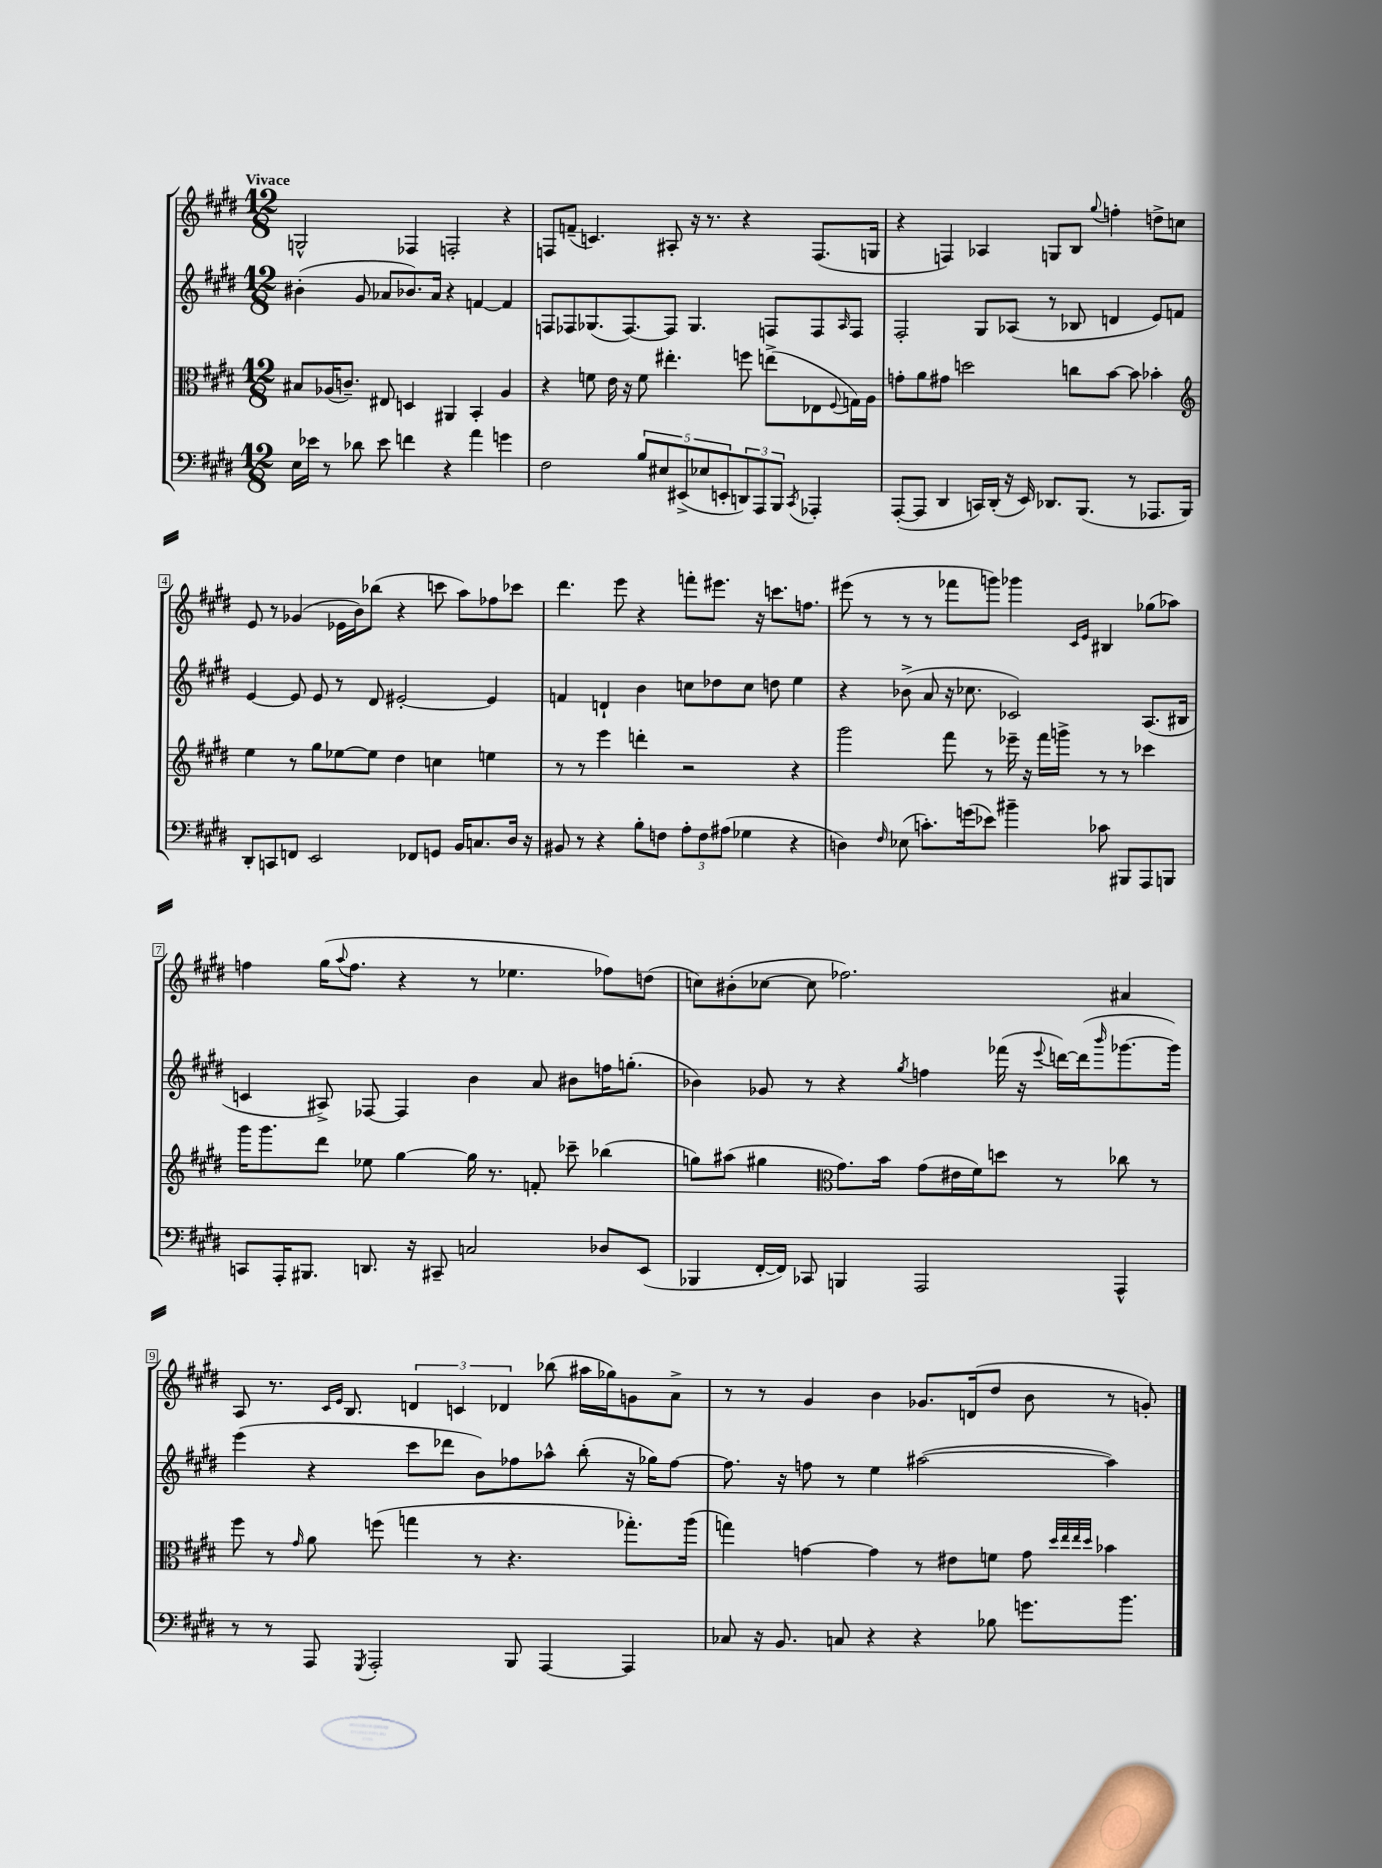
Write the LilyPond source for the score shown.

<<
\new StaffGroup <<
\new Staff = "s0" {
    \clef treble \key e \major \numericTimeSignature \time 12/8 \tempo "Vivace"
    g2-^ fes4 f2-. r4 |
    f8 f'8--( c'4.) ais8-. r16 r8. r4 f8.( g16 |
    r4 f4) aes4 g8 b8 \appoggiatura { gis''8 } f''4-. d''8-> c''8 |
    e'8 r8 ges'4( ees'16 b'16) bes''8( r4 c'''8 a''8) fes''8 ces'''8 |
    dis'''4. e'''8 r4 f'''8-. eis'''8. r16 c'''8. f''8. |
    eis'''8( r8 r8 r8 fes'''8 g'''8) ges'''4 \grace { cis'16 e'16 } bis4 ges''8( aes''8) |
    f''4 gis''16( \appoggiatura { a''8 } f''8. r4 r8 ees''4. fes''8) d''8( |
    c''8) bis'8-.( ces''8~ ces''8 fes''2.) ais'4 |
    a8 r8. \grace { cis'16 e'16 } b8. \tuplet 3/2 { d'4 c'4 des'4 } bes''8( ais''16 ges''16) g'8 a'8-> |
    r8 r8 gis'4 b'4 ges'8. d'16( dis''8 b'8 r8 g'8-.) \bar "|." |
}
\new Staff = "s1" {
    \clef treble \key e \major \numericTimeSignature \time 12/8
    bis'4-.( gis'8 aes'8 bes'8.) aes'16 r4 f'4~ f'4 |
    f8 fes8 ges8.( fes8.~) fes8 ges4. f8 f8 \grace { a16 } f8 |
    fis2-. gis8 aes8( r8 bes8 d'4 e'8) f'8 |
    e'4~ e'8 e'8 r8 dis'8 eis'2~-. eis'4 |
    f'4 d'4-! b'4 c''8 des''8 c''8 d''8 e''4 |
    r4 bes'8->( a'8 r16 ces''8. ces'2) a8.( bis16 |
    c'4 ais8->) fes8~ fes4 b'4 a'8 bis'8 f''16 g''8.-.( |
    bes'4) ges'8 r8 r4 \acciaccatura { gis''8 } f''4 fes'''16( r16 \appoggiatura { e'''8 } d'''16~) d'''16( \grace { b'''16 } ges'''8.~ ges'''16) |
    e'''4( r4 cis'''8 des'''8 b'8) fes''8 aes''8-^ b''8-.( r16 ges''16) fes''8~ |
    fes''8. r16 f''8 r8 e''4 ais''2~( ais''4) \bar "|." |
}
\new Staff = "s2" {
    \clef alto \key e \major \numericTimeSignature \time 12/8
    bis8 aes16( c'8.--) eis8 d4 ais,4 b,4-. aes4 |
    r4 f'8 e'16 r16 f'8 eis''4.-. f''8 e''8->( ees8 \appoggiatura { fis8 } g16) a16 |
    g'8-. a'8 gis'8 d''2 c''8 b'8~ b'8 bes'4-. |
    \clef treble e''4 r8 gis''8 ees''8~ ees''8 dis''4 c''4 e''4 |
    r8 r8 e'''4 d'''4-. r2 r4 |
    gis'''2 fis'''8 r8 ees'''16-- r16 fis'''16 g'''16-> r8 r8 ces'''4 |
    gis'''16 gis'''8. dis'''8 ees''8 gis''4~ gis''16 r8. f'8-. ces'''8-- bes''4( |
    g''8) ais''8( gis''4 \clef alto gis'8.) b'16 gis'8( eis'16 fis'16) d''8 r8 ces''8 r8 |
    fis''8 r8 \grace { gis'16 } a'8 f''8( g''4 r8 r4. ges''8.-.) a''16( |
    g''4) g'4~ g'4 r8 eis'8 f'8 g'8 \grace { dis''32 e''32 e''32 dis''32 } bes'4 \bar "|." |
}
\new Staff = "s3" {
    \clef bass \key e \major \numericTimeSignature \time 12/8
    e16 ees'16 r8 des'8 ees'8 f'4 r4 a'4 g'4 |
    fis2 \tuplet 5/4 { b8 eis8 eis,8->( ees8 e,8-. } \tuplet 3/2 { d,8) a,,8 b,,8 } \acciaccatura { cis,8 } aes,,4-. |
    a,,8~-.( a,,8 dis,4 c,16) dis,16-.( r16 e,16) des,8. b,,8.( r8 aes,,8. b,,16) |
    dis,8-. c,8 f,8 e,2 fes,8 g,8 b,16 c8. dis16 r16 |
    bis,8 r8 r4 b8-. f8 \tuplet 3/2 { a8-. f8 ais8( } ges4 r4 |
    d4) \grace { fis16 } ees8( c'8.-.) g'16( ees'8) bis'4-- ces'8 bis,,8 a,,8 b,,8 |
    c,8 a,,16-. bis,,8. d,8. r16 cis,8-- c2 des8 e,8( |
    bes,,4 fis,16~-. fis,16) ces,8 b,,4 a,,2 a,,4-^ |
    r8 r8 a,,8 \acciaccatura { gis,,8 } a,,2-. b,,8 a,,4~ a,,4 |
    ces8 r16 b,8. c8 r4 r4 bes8 g'8. b'8. \bar "|." |
}
>>
>>
\layout { \context { \Score \override BarNumber.stencil = #(make-stencil-boxer 0.1 0.3 ly:text-interface::print) } }
